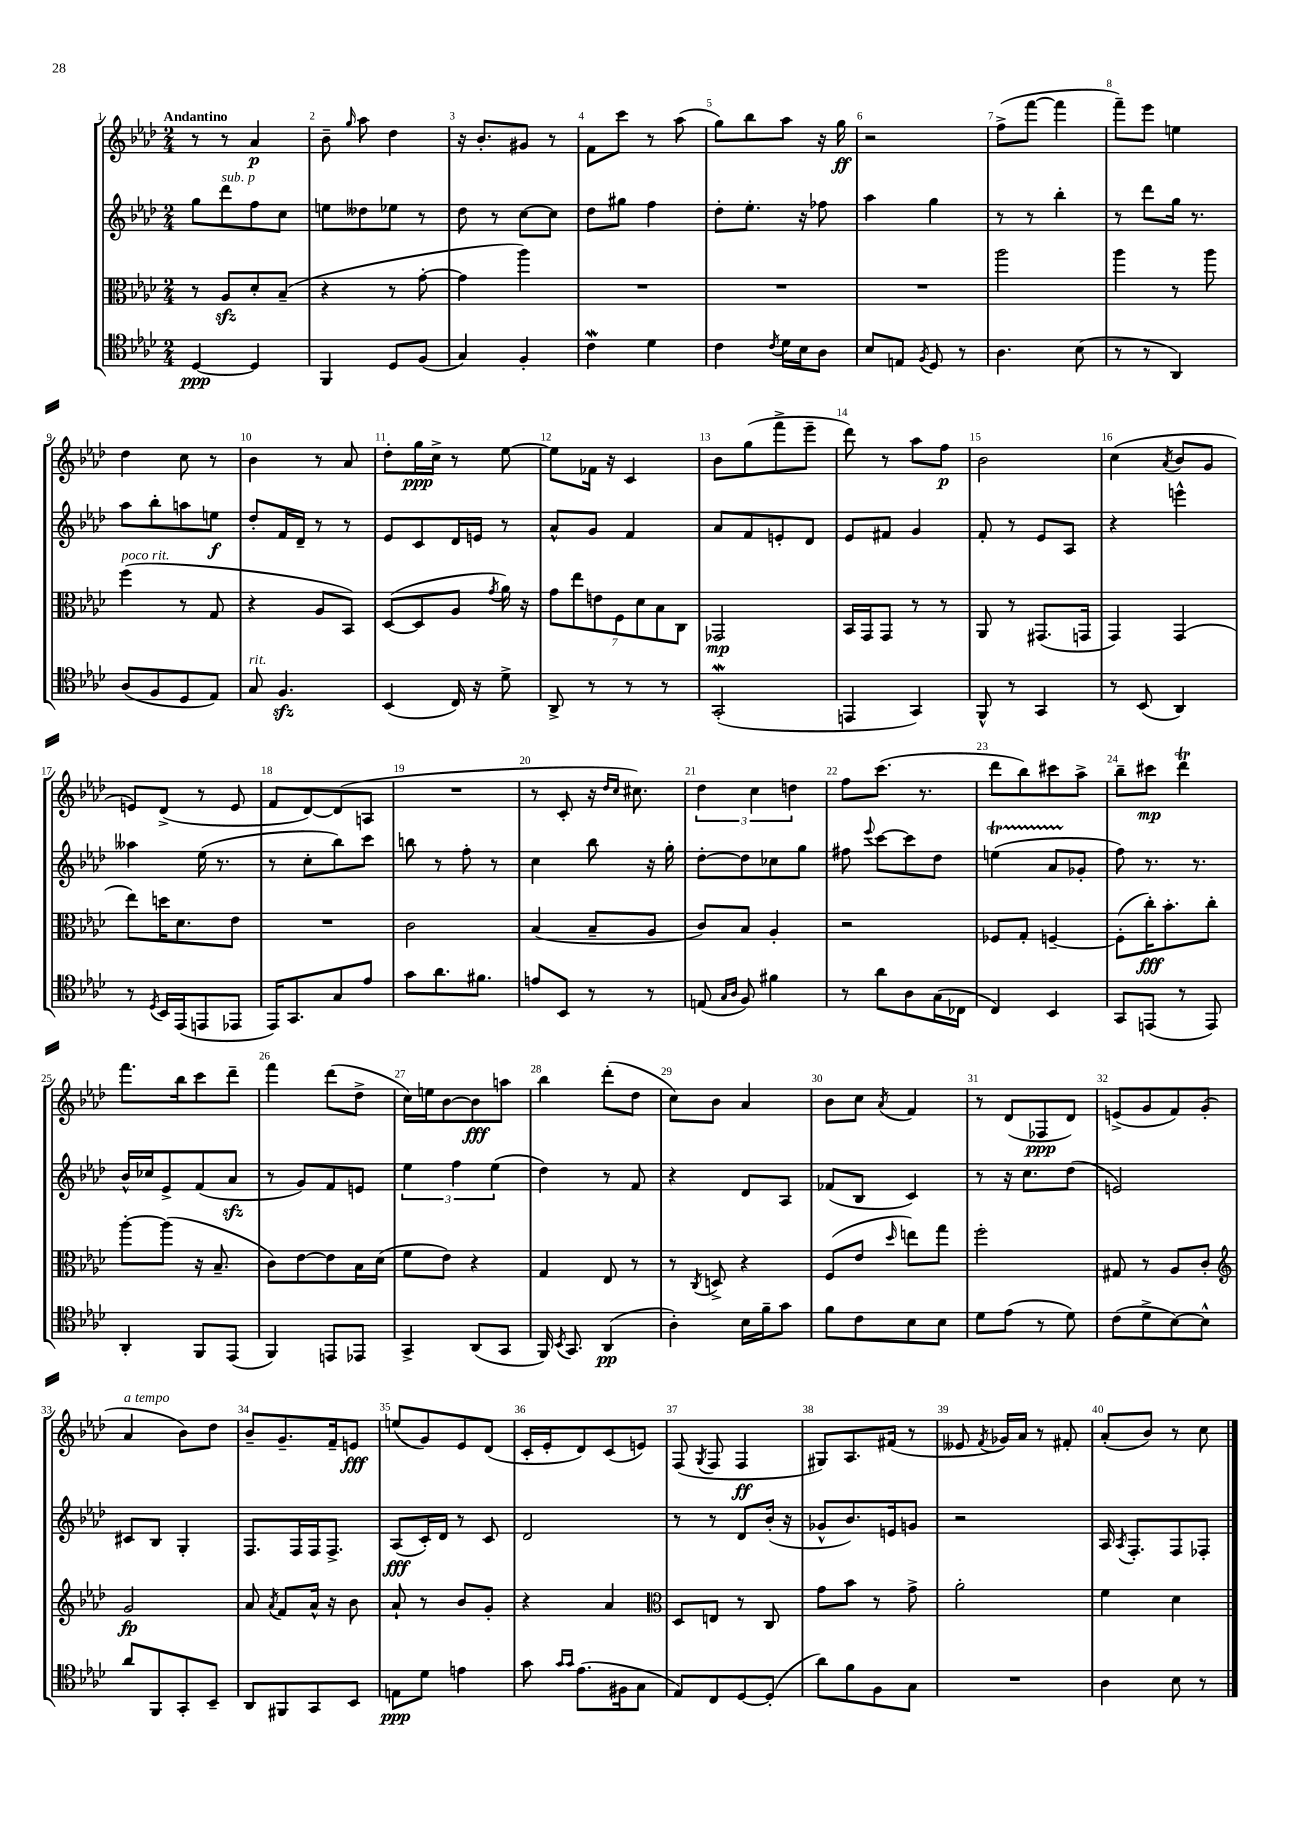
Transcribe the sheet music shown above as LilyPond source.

<<
\new StaffGroup <<
\new Staff = "s0" {
    \clef treble \key aes \major \numericTimeSignature \time 2/4 \tempo "Andantino"
    \autoBeamOff r8 r8 aes'4\p |
    bes'8-- \grace { g''16 } aes''8 des''4 |
    r16 bes'8.[-. gis'8] r8 |
    f'8[ c'''8] r8 aes''8( |
    g''8[) bes''8 aes''8] r16 g''16\ff |
    r2 |
    f''8[->( f'''8]~ f'''4 |
    f'''8[--) ees'''8] e''4 |
    des''4 c''8 r8 |
    bes'4 r8 aes'8 |
    des''8[-. g''16\ppp c''16]-> r8 ees''8~ |
    ees''8[ fes'16] r16 c'4 |
    bes'8[ g''8( f'''8-> ees'''8]-- |
    des'''8) r8 aes''8[ f''8]\p |
    bes'2 |
    c''4( \acciaccatura { aes'8 } bes'8[ g'8] |
    e'8[) des'8]->( r8 e'8 |
    f'8[ des'8~) des'8( a8] |
    R2 |
    r8 c'8-. r16 \grace { des''16[ c''16] } cis''8.) |
    \tuplet 3/2 { des''4 c''4 d''4 } |
    f''8[ c'''8.]( r8. |
    des'''8[ bes''8) cis'''8 aes''8]-> |
    bes''8[-- cis'''8]\mp des'''4\trill |
    f'''8.[ bes''16 c'''8 des'''8]-- |
    f'''4 des'''8[( des''8]-> |
    c''16[) e''16 bes'8~ bes'8\fff a''8] |
    bes''4 des'''8[-.( des''8] |
    c''8[) bes'8] aes'4 |
    bes'8[ c''8] \acciaccatura { aes'8 } f'4 |
    r8 des'8[( fes8\ppp des'8]) |
    e'8[->( g'8 f'8) g'8]-.( |
    aes'4^\markup { \italic "a tempo" } bes'8[) des''8] |
    bes'8[-- g'8.-- f'16-- e'8]\fff |
    e''8[( g'8) ees'8 des'8]( |
    c'16[-. ees'16-. des'8) c'8( e'8]) |
    f8( \acciaccatura { g8 } f8 f4\ff |
    gis8[) aes8. fis'16]( r8 |
    eeses'8 \acciaccatura { f'8 } ges'16[) aes'16] r8 fis'8-. |
    aes'8[-.( bes'8]) r8 c''8 \bar "|." |
}
\new Staff = "s1" {
    \clef treble \key aes \major \numericTimeSignature \time 2/4
    \autoBeamOff g''8[ des'''8^\markup { \italic "sub. p" } f''8 c''8] |
    e''8[ deses''8 ees''8] r8 |
    des''8 r8 c''8[~ c''8] |
    des''8[ gis''8] f''4 |
    des''8[-. ees''8.]-. r16 fes''8 |
    aes''4 g''4 |
    r8 r8 bes''4-. |
    r8 des'''8[ g''16] r8. |
    aes''8[ bes''8-. a''8 e''8]\f |
    des''8[-. f'16 des'16]-- r8 r8 |
    ees'8[ c'8 des'16 e'16] r8 |
    aes'8[-^ g'8] f'4 |
    aes'8[ f'8 e'8-. des'8] |
    ees'8[ fis'8] g'4 |
    f'8-. r8 ees'8[ aes8] |
    r4 e'''4-^ |
    aeses''4 ees''16( r8. |
    r8 c''8[-. bes''8) c'''8] |
    b''8 r8 f''8-. r8 |
    c''4 bes''8 r16 g''16-. |
    des''8[~-. des''8 ces''8 g''8] |
    fis''8 \appoggiatura { ees'''8 } c'''8[~ c'''8 des''8] |
    e''4\startTrillSpan( aes'8[ ges'8]-.\stopTrillSpan |
    f''8) r8. r8. |
    bes'16[-^ ces''16 ees'8-> f'8( aes'8]\sfz |
    r8 g'8[) f'8 e'8] |
    \tuplet 3/2 { ees''4 f''4 ees''4( } |
    des''4) r8 f'8 |
    r4 des'8[ aes8] |
    fes'8[( bes8] c'4) |
    r8 r16 c''8.[ des''8]( |
    e'2) |
    cis'8[ bes8] g4-. |
    f8.[ f16 f16 f8.]-> |
    aes8[\fff( c'16-.) des'16] r8 c'8 |
    des'2 |
    r8 r8 des'8[ bes'16]-.( r16 |
    ges'8[-^ bes'8.) e'16 g'8] |
    r2 |
    aes16 \acciaccatura { aes8 } f8.[-. f8 fes8]-. \bar "|." |
}
\new Staff = "s2" {
    \clef alto \key aes \major \numericTimeSignature \time 2/4
    \autoBeamOff r8 aes8[\sfz des'8-. bes8]--( |
    r4 r8 g'8~-. |
    g'4 aes''4) |
    R2 |
    R2 |
    R2 |
    aes''2 |
    aes''4 r8 aes''8 |
    f''4^\markup { \italic "poco rit." }( r8 g8 |
    r4 aes8[ bes,8]) |
    des8[~( des8 aes8] \acciaccatura { g'8 } aes'16) r16 |
    \tuplet 7/4 { g'8[ ees''8 e'8 f8 des'8 bes8 c8] } |
    ges,2\mp |
    bes,16[ g,16 g,8] r8 r8 |
    aes,8 r8 gis,8.[( g,16] |
    g,4) g,4( |
    ees''8[) d''16 des'8. ees'8] |
    R2 |
    c'2 |
    bes4( bes8[-- aes8] |
    c'8[) bes8] aes4-. |
    r2 |
    fes8[ g8]-. f4~-- |
    f8[-.( c''16-.\fff) bes'8.-. c''8]-. |
    aes''8[~-. aes''8]( r16 bes8.-- |
    c'8[) ees'8~ ees'8 bes16 des'16]( |
    f'8[ ees'8]) r4 |
    g4 ees8 r8 |
    r8 \acciaccatura { c8 } d8-> r4 |
    f8[( ees'8] \grace { des''16 } e''8[) g''8] |
    f''2-. |
    gis8 r8 aes8[ c'8]-. |
    \clef treble g'2\fp |
    aes'8 \acciaccatura { aes'8 } f'8[ aes'16]-^ r16 bes'8 |
    aes'8-! r8 bes'8[ g'8]-. |
    r4 aes'4 |
    \clef alto des8[ e8] r8 c8 |
    g'8[ bes'8] r8 g'8-> |
    aes'2-. |
    f'4 des'4 \bar "|." |
}
\new Staff = "s3" {
    \clef tenor \key aes \major \numericTimeSignature \time 2/4
    \autoBeamOff des4~\ppp des4 |
    f,4 des8[ f8]( |
    g4) f4-. |
    c'4\mordent des'4 |
    c'4 \acciaccatura { c'8 } des'16[ bes16 aes8] |
    bes8[ e8] \acciaccatura { f8 } des8 r8 |
    aes4. bes8( |
    r8 r8 aes,4) |
    aes8[( f8 des8 ees8]) |
    g8^\markup { \italic "rit." } f4.\sfz |
    bes,4( c16) r16 des'8-> |
    aes,8-> r8 r8 r8 |
    g,2-.\mordent( |
    e,4 g,4) |
    f,8-^ r8 g,4 |
    r8 bes,8( aes,4) |
    r8 \acciaccatura { des8 } bes,16[ ees,16( e,8 ees,8] |
    ees,16[) g,8. g8 ees'8] |
    g'8[ aes'8. fis'8.] |
    e'8[ bes,8] r8 r8 |
    e8( \grace { g16[ aes16] } f8) fis'4 |
    r8 aes'8[ aes8 g16( ces16] |
    c4) bes,4 |
    g,8[ e,8]( r8 e,8) |
    aes,4-. f,8[ ees,8]( |
    f,4) e,8[ ees,8] |
    g,4-> aes,8[( g,8] |
    f,16) \acciaccatura { bes,8 } g,8. aes,4\pp( |
    aes4-.) bes16[ f'16-- g'8] |
    f'8[ c'8 bes8 bes8] |
    des'8[ ees'8]( r8 des'8) |
    c'8[( des'8-> bes8~) bes8]-^ |
    aes'8[ f,8 g,8-. bes,8]-- |
    aes,8[ fis,8 g,8 bes,8] |
    e8[\ppp des'8] e'4 |
    g'8 \grace { g'16[ g'16] } ees'8.[( fis16 g8] |
    ees8[) c8 des8~ des8]-.( |
    aes'8[) f'8 f8 g8] |
    R2 |
    aes4 bes8 r8 \bar "|." |
}
>>
>>
\layout { \context { \Score \override BarNumber.break-visibility = ##(#f #t #t) barNumberVisibility = #all-bar-numbers-visible } }
